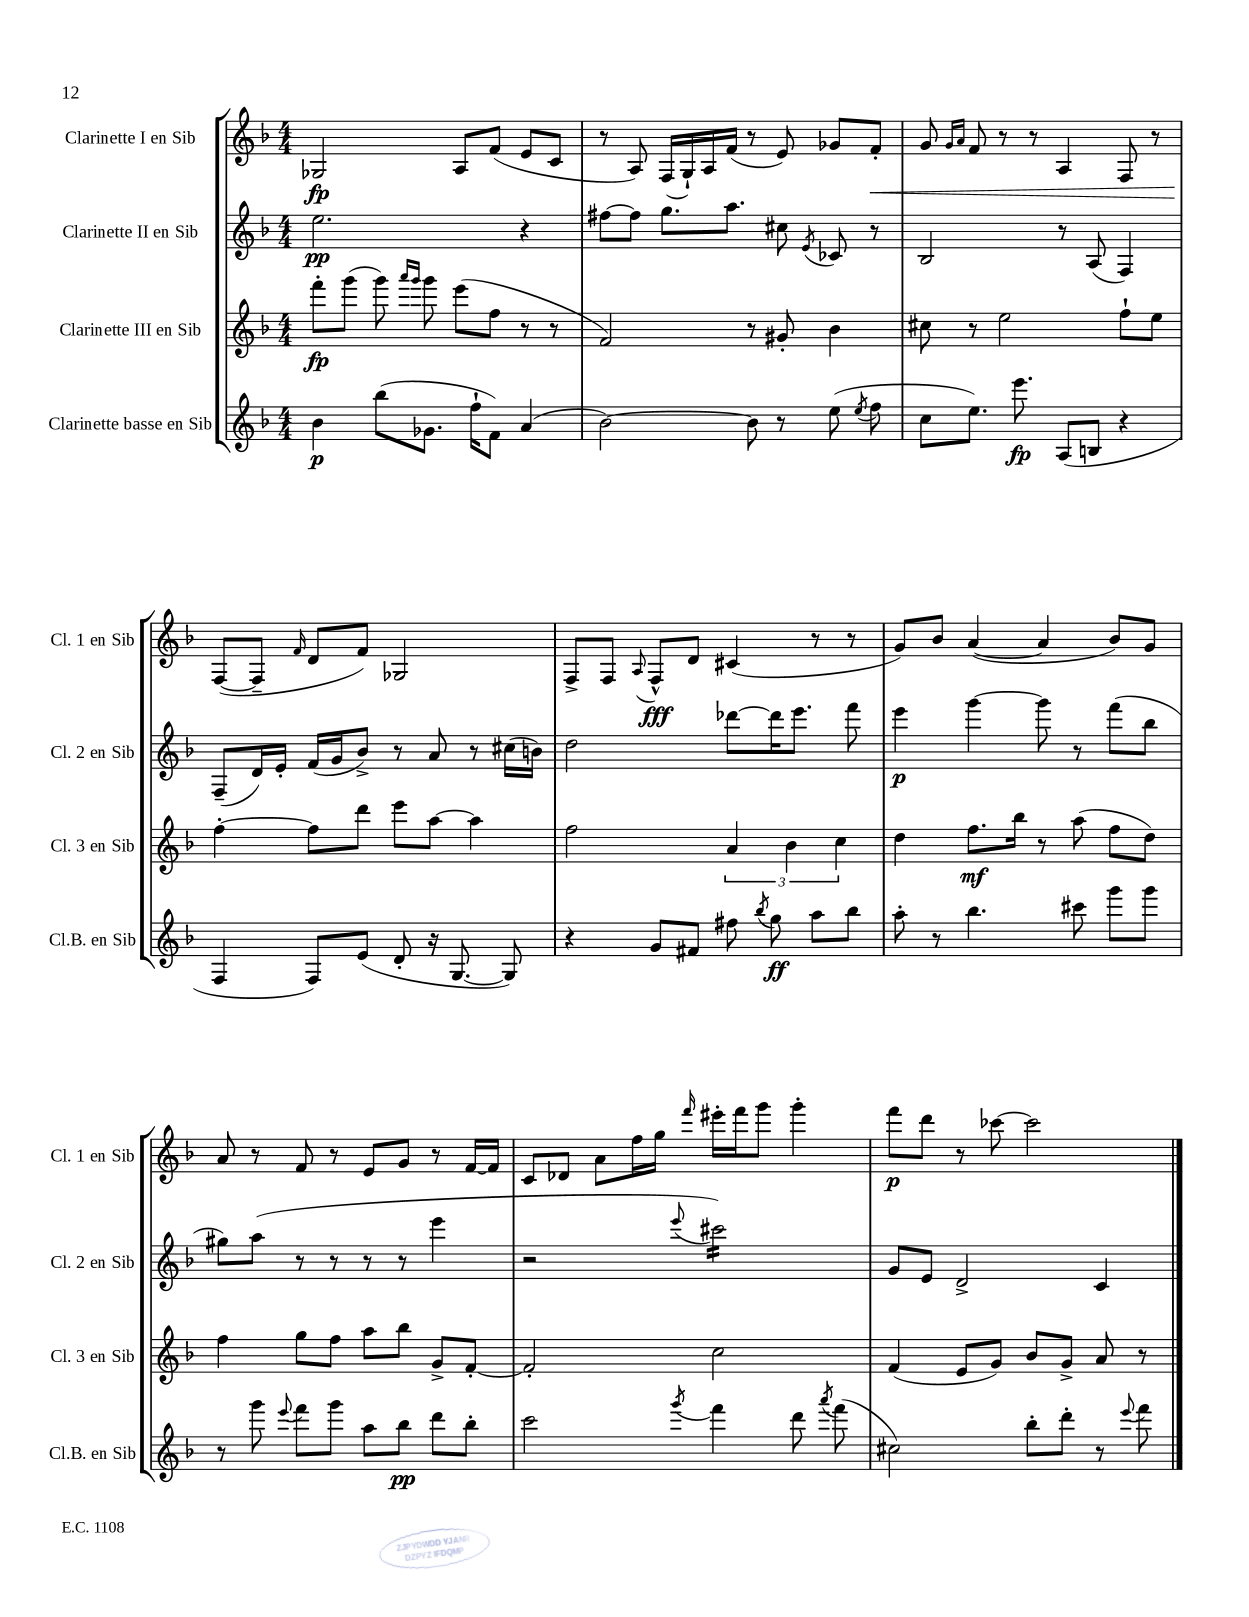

**kern	**kern	**kern	**kern
*staff4	*staff3	*staff2	*staff1
*clefG2	*clefG2	*clefG2	*clefG2
*k[b-]	*k[b-]	*k[b-]	*k[b-]
*M4/4	*M4/4	*M4/4	*M4/4
4b-	8fff'	2.ee	2G-
.	(8ggg	.	.
(8bb-	8ggg)	.	.
.	16qqaaa	.	.
.	16qqggg	.	.
8.g-	8ggg	.	.
.	(8eee	.	8A
16ff`	.	.	.
8f)	8ff	.	(8f
(4a	8r	4r	8e
.	8r	.	8c
=	=	=	=
[2b-)	2f)	[8ff#	8r
.	.	8ff#]	8A)
.	.	8.gg	(16F
.	.	.	16G`)
.	.	.	16A
.	.	8.aa	(16f
8b-]	8r	.	8r
8r	8g#'	8cc#	8e)
.	.	8qe	.
(8ee	4b-	8c-	8g-
8qee	.	.	.
8ff	.	8r	8f'
=	=	=	=
8cc	8cc#	2B-	8g
.	.	.	16qqg
.	.	.	16qqa
8.ee)	8r	.	8f
.	2ee	.	8r
8.eee	.	.	.
.	.	.	8r
(8A	.	8r	4A
8B	.	(8A	.
4r	8ff`	4F)	8F
.	8ee	.	8r
=	=	=	=
4F	[4ff'	(8F~	([8F
.	.	16d)	8F~]
.	.	16e'	.
.	.	.	16qqf
8F)	8ff]	(16f	8d
.	.	16g	.
(8e	8ddd	8b-^)	8f)
8d'	8eee	8r	2G-
16r	[8aa	8a	.
[8.G	.	.	.
.	4aa]	8r	.
8G])	.	(16cc#	.
.	.	16b)	.
=	=	=	=
4r	2ff	2dd	8F^
.	.	.	8F
.	.	.	8qqA
8g	.	.	8F^^
8f#	.	.	8d
8ff#	6a	[8ddd-	(4c#
8qbb-	.	.	.
8gg	.	16ddd-]	.
.	6b-	.	.
.	.	8.eee	.
8aa	.	.	8r
.	6cc	.	.
8bb-	.	8fff	8r
=	=	=	=
8aa'	4dd	4eee	8g)
8r	.	.	8b-
4.bb-	8.ff	[4ggg	([4a
.	16bb-	.	.
.	8r	8ggg]	4a]
8ccc#	(8aa	8r	.
8ggg	8ff	(8fff	8b-)
8ggg	8dd)	8bb-	8g
=	=	=	=
8r	4ff	8gg#)	8a
8ggg	.	(8aa	8r
8qqeee	.	.	.
8fff	8gg	8r	8f
8ggg	8ff	8r	8r
8aa	8aa	8r	8e
8bb-	8bb-	8r	8g
8ddd	8g^	4eee	8r
8bb-'	[8f'	.	[16f
.	.	.	16f]
=	=	=	=
2ccc	2f']	2r	8c
.	.	.	8d-
.	.	.	8a
.	.	.	16ff
.	.	.	16gg
8qggg	.	8qqeee	16qqfff
4fff	2cc	2ccc#)	16eee#'
.	.	.	16fff
.	.	.	8ggg
8ddd	.	.	4ggg'
8qaaa	.	.	.
(8fff	.	.	.
=	=	=	=
2cc#)	(4f	8g	8fff
.	.	8e	8ddd
.	8e	2d^	8r
.	8g)	.	[8ccc-
8bb-'	8b-	.	2ccc-]
8ddd'	8g^	.	.
8r	8a	4c	.
8qqeee	.	.	.
8fff	8r	.	.
==	==	==	==
*-	*-	*-	*-
